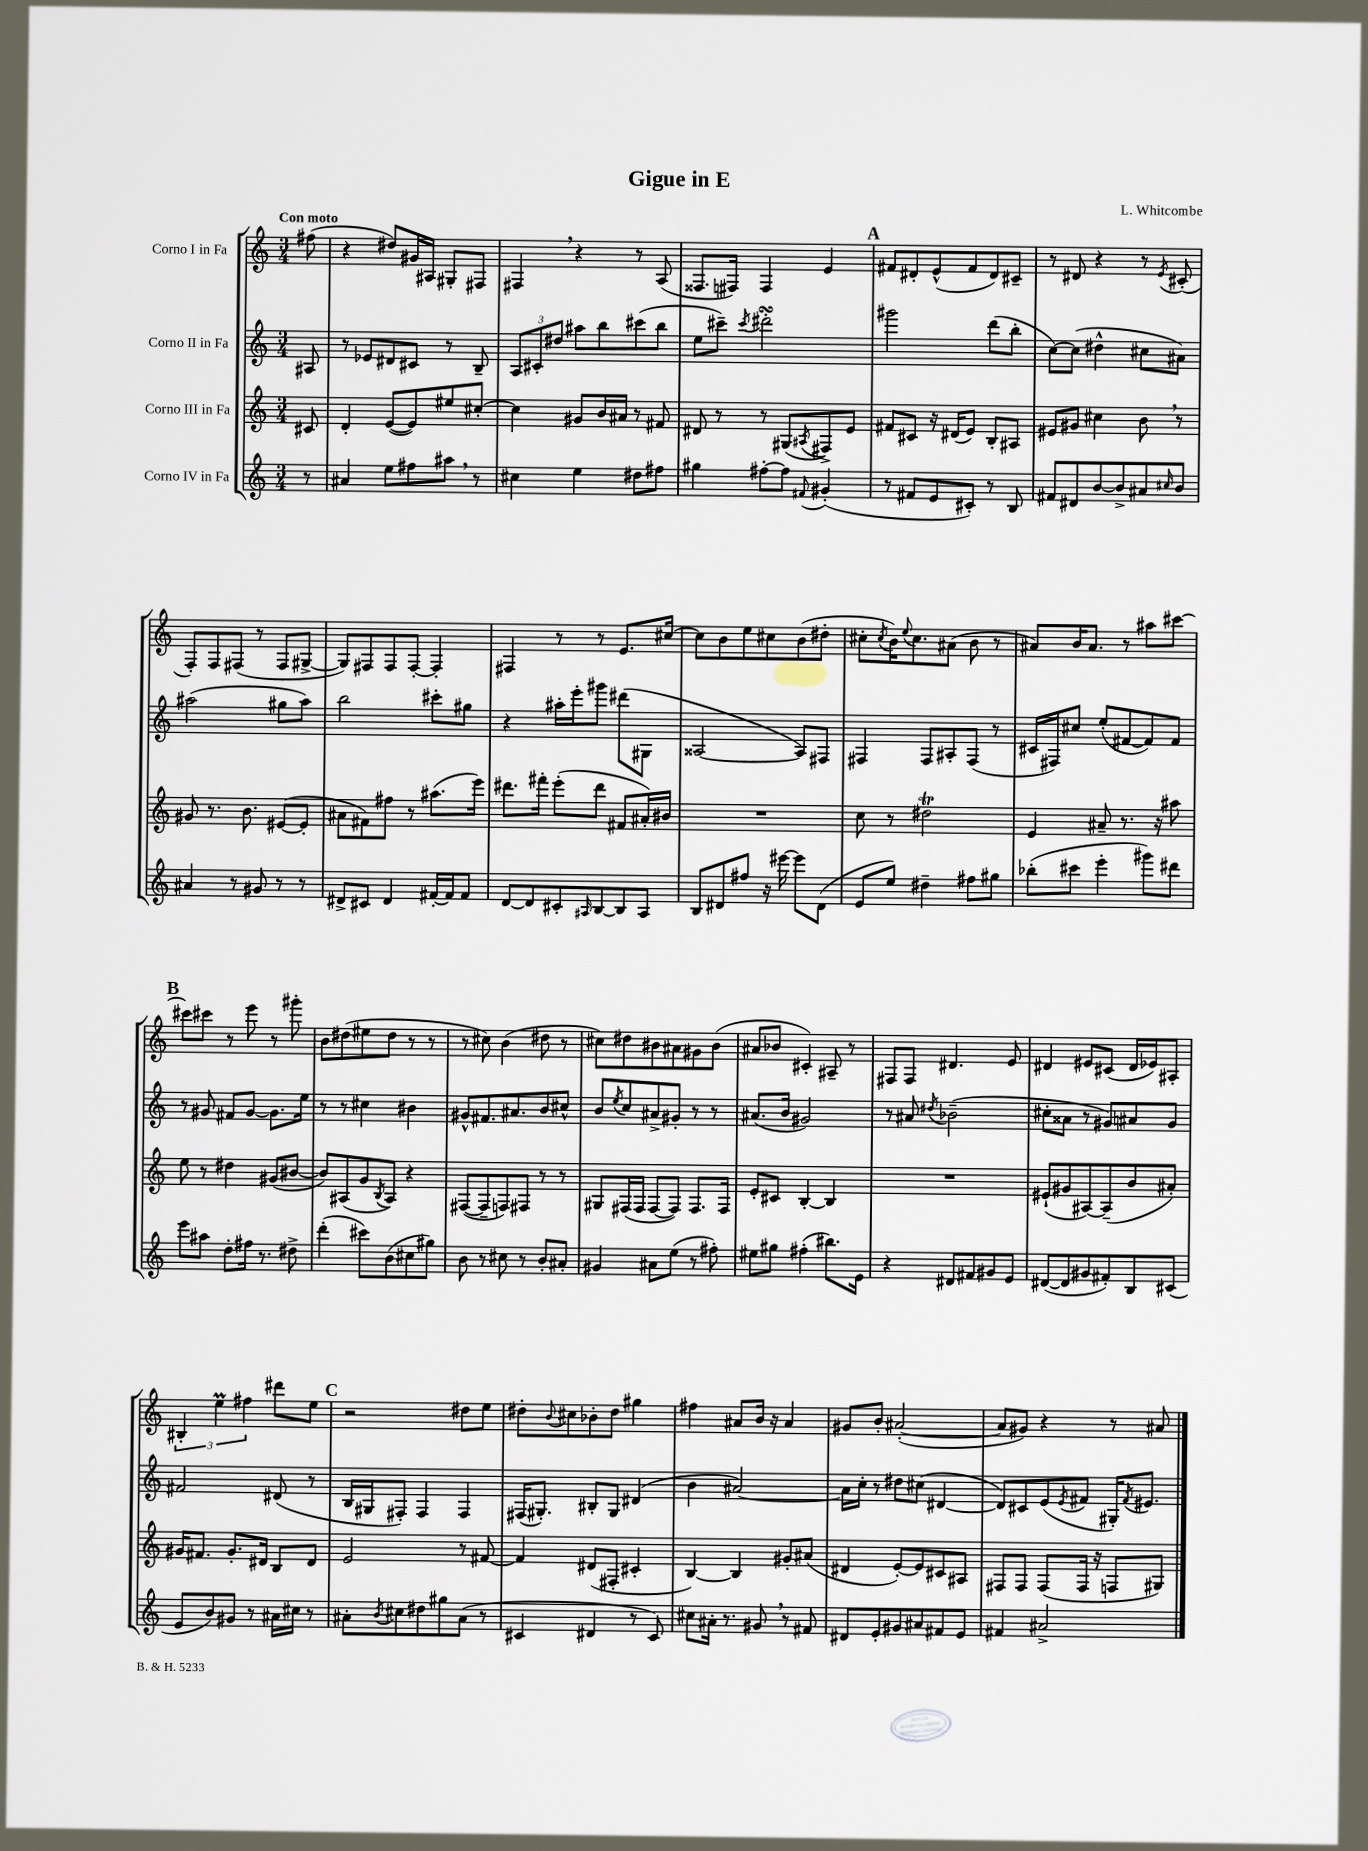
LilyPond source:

\header { title = "Gigue in E" composer = "L. Whitcombe" }
<<
\new StaffGroup <<
\new Staff = "s0" \with { instrumentName = "Corno I in Fa" } {
    \clef treble \key c \major \numericTimeSignature \time 3/4 \partial 8 \tempo "Con moto"
    fis''8( |
    r4 dis''8) gis'16 ais16 gis8-. fis8 |
    fis4 \breathe r4 r8 a8( |
    fisis8. fis16) fis4 e'4 |
    \mark \markup { \bold "A" } fis'8 dis'8-. e'8-^( fis'8 dis'8) cis'8-- |
    r8 dis'8 r4 r8 \acciaccatura { e'8 } cis'8-.( |
    f8-.) f8 fis8( r8 fis8 gis8~-> |
    gis8) fis8 fis8 fis8~-. fis4-. |
    fis4 r8 r8 e'8. cis''16~ |
    cis''8 b'8 e''8 cis''8 b'8( dis''8-. |
    cis''8-. \acciaccatura { cis''8 } b'16) \appoggiatura { e''8 } cis''8. ais'8( b'8 r8 |
    ais'8) b'16 ais'8. r8 ais''8 cis'''8~ |
    \mark \markup { \bold "B" } cis'''8 cis'''8 r8 e'''8 r8 gis'''8-. |
    b'8 dis''8( eis''8 dis''8 r8 r8 |
    r8 cis''8) b'4( dis''8 r8 |
    cis''8) dis''8 bis'8 ais'8 gis'8 bis'8( |
    ais'8 bes'8 cis'4-.) ais8-- r8 |
    fis8 fis8 dis'4. e'8 |
    dis'4 eis'8 cis'8( dis'16 ees'16) ais8-. |
    \tuplet 3/2 { bis4-. e''4\prall fis''4 } dis'''8 e''8 |
    \mark \markup { \bold "C" } r2 dis''8 e''8 |
    dis''8-. \appoggiatura { b'8 } cis''8 bes'8-. dis''8 gis''4 |
    fis''4 ais'8 b'16 r16 ais'4 |
    gis'8 b'8-. ais'2~-.( |
    ais'8 gis'8) r4 r8 ais'8 \bar "|." |
}
\new Staff = "s1" \with { instrumentName = "Corno II in Fa" } {
    \clef treble \key c \major \numericTimeSignature \time 3/4 \partial 8
    ais8 |
    r8 ees'8 dis'8 cis'8 r8 b8-- |
    \tuplet 3/2 { a8 cis'8-. dis''8 } ais''8 b''8 cis'''8( b''8 |
    e''8 cis'''8--) \acciaccatura { cis'''8 } dis'''2-.\turn |
    \mark \markup { \bold "A" } gis'''2 d'''8( b''8-. |
    c''8~) c''8( dis''4-^ cis''8 ais'8) |
    ais''2( gis''8 ais''8) |
    b''2 cis'''8-. gis''8 |
    r4 ais''16-. e'''16-. gis'''8 dis'''8( gis8 |
    aisis2~ aisis8) fis8 |
    fis4 fis8 ais8-. fis8( r8 |
    cis'16 fis16) cis''8 e''8-.( fis'8~ fis'8) fis'8 |
    \mark \markup { \bold "B" } r8 gis'8 fis'8 gis'8~ gis'8. e''16 |
    r8 r8 cis''4 bis'4 |
    gis'8-^ fis'8. ais'8. b'8 cis''8-^ |
    b'8 \acciaccatura { e''8 } c''8 ais'8-> gis'8-. r8 r8 |
    ais'8.( b'16 gis'2) |
    r8 ais'8 \acciaccatura { dis''8 } bes'2--( |
    cis''8-. aisis'8 r8 gis'8) ais'8 gis'8 |
    fis'2 dis'8( r8 |
    \mark \markup { \bold "C" } b16 gis16 fis8-.) fis4 fis4 |
    fis16( gis8.-.) bis8-. gis8 dis'4( |
    b'4 ais'2~) |
    ais'16 c''16-. r8 dis''8 cis''8( dis'4~ |
    dis'8) cis'8 e'8( \acciaccatura { e'8 } fis'8 gis16-.) \acciaccatura { fis'8 } eis'8. \bar "|." |
}
\new Staff = "s2" \with { instrumentName = "Corno III in Fa" } {
    \clef treble \key c \major \numericTimeSignature \time 3/4 \partial 8
    cis'8 |
    d'4-. e'8~( e'8) eis''8 cis''8~-. |
    cis''4 gis'8 b'16 ais'16 r8 fis'8 |
    dis'8 r8 r8 gis8( \acciaccatura { ais8 } fis8->) e'8 |
    \mark \markup { \bold "A" } fis'8 cis'8 r16 dis'16( e'8) b8-. ais8 |
    eis'8 gis'8 cis''4 b'8 \breathe r8 |
    gis'8 r8. b'8. eis'8~( eis'8-. |
    ais'8 fis'8) fis''8 r8 ais''8.( e'''16) |
    dis'''8. fis'''16-. e'''8-.( dis'''8 fis'8 ais'16-.) bis'16 |
    R2. |
    c''8 r8 dis''2\trill |
    e'4 ais'8-- r8. r16 ais''8 |
    \mark \markup { \bold "B" } e''8 r8 dis''4 gis'8( bis'8~ |
    bis'8) ais8( g'8 \acciaccatura { b8 } ais8) r4 |
    fis8~( fis8-- f8) fis8 r8 r8 |
    gis8 fis16( fis16 fis8~ fis8) fis8. fis16 |
    e'8-. cis'8 b4~-. b4 |
    R2. |
    eis'8-!( gis'8 ais8~) ais8--( b'8 ais'8-.) |
    gis'16 fis'8. gis'8.-. dis'16 b8 dis'8 |
    \mark \markup { \bold "C" } e'2 r8 fis'8~ |
    fis'4 dis'8( fis8-. cis'4-. |
    b4~) b4 gis'8-. ais'8( |
    dis'4 e'8~-.) e'8 cis'8 ais8 |
    fis8 fis8 fis8( fis16 r16 f8 gis8) \bar "|." |
}
\new Staff = "s3" \with { instrumentName = "Corno IV in Fa" } {
    \clef treble \key c \major \numericTimeSignature \time 3/4 \partial 8
    r8 |
    ais'4 e''8 fis''8 ais''8 \breathe r8 |
    cis''4 e''4 dis''8 fis''8 |
    gis''4 fis''8~-. fis''8 \appoggiatura { fis'8 } gis'4-.( |
    \mark \markup { \bold "A" } r8 fis'8 e'8 cis'8-.) r8 b8 |
    fis'8 dis'8 b'8~ b'8-> ais'8 \grace { cis''16 } b'8 |
    ais'4 r8 gis'8 r8 r8 |
    dis'8-> cis'8 dis'4 fis'16~-. fis'16 fis'8 |
    d'8~ d'8 cis'8-. \grace { ais16 } b8~ b8 ais8 |
    b8 dis'8 fis''8 r16 eis'''16~ eis'''8 dis'8( |
    e'8 e''8) dis''4-- fis''8 gis''8 |
    bes''8-.( cis'''8 e'''4-. gis'''8) dis'''8 |
    \mark \markup { \bold "B" } e'''8 ais''8 d''8-. fis''16 r8. dis''8-> |
    d'''4-.( cis'''8) b'8( cis''8 gis''8) |
    b'8 r8 cis''8 r8 b'8-. ais'8-. |
    gis'4 ais'8 e''8( r8 fis''8-.) |
    eis''8 gis''8 fis''4-.( bis''8.) e'16 |
    r4 dis'8 fis'8 gis'8 e'8 |
    dis'8~( dis'8 gis'8 fis'8-.) b8 cis'8( |
    e'8 b'8) gis'8 r8 ais'16 cis''16 r8 |
    \mark \markup { \bold "C" } ais'8-. \acciaccatura { b'8 } cis''8 dis''8 gis''8 ais'8( r8 |
    cis'4 dis'4 r8 cis'8) |
    cis''8 ais'16-. r8. gis'8 \breathe r8 fis'8 |
    dis'8 e'8-. gis'8 ais'8 fis'8 e'8 |
    fis'4 ais'2-> \bar "|." |
}
>>
>>
\layout { \context { \Score \remove "Bar_number_engraver" } }
